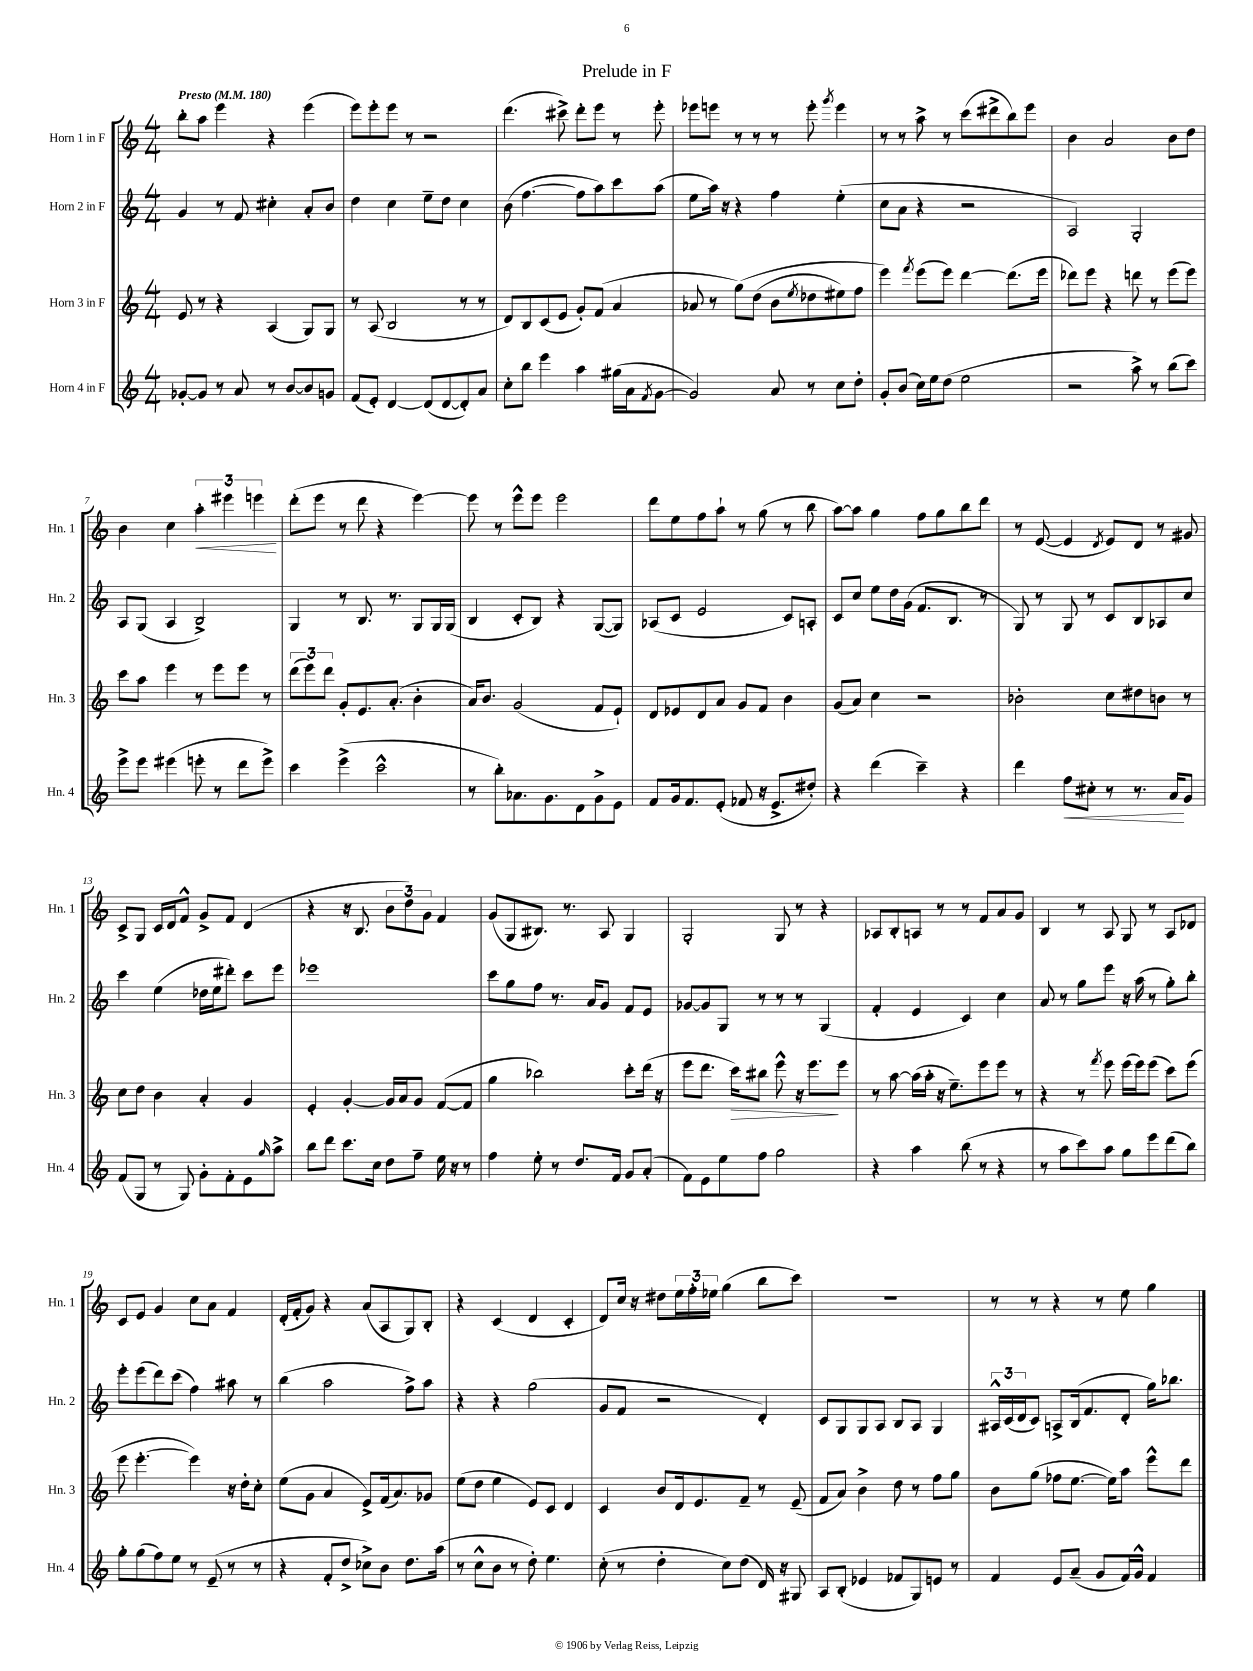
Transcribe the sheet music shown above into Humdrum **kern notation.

**kern	**kern	**kern	**kern
*staff4	*staff3	*staff2	*staff1
*clefG2	*clefG2	*clefG2	*clefG2
*k[]	*k[]	*k[]	*k[]
*M4/4	*M4/4	*M4/4	*M4/4
*MM180	*MM180	*MM180	*MM180
[8g-'	8e	4g	8bb'
8g-]	8r	.	8aa
8r	4r	8r	4eee
8a	.	8f	.
8r	(4A	4cc#'	4r
[8b	.	.	.
8b]	8G)	8a'	(4eee
8g	8G	8b	.
=	=	=	=
(8f	8r	4dd	8eee)
8e')	(8A	.	8eee'
[4d	2B	4cc	8eee
.	.	.	8r
(8d]	.	8ee~	2r
[8d	.	8dd	.
8d'])	8r	4cc	.
8a	8r	.	.
=	=	=	=
8cc'	8d)	(8b	(4.ddd
8bb	8B	[4.ff	.
4eee	(8c	.	.
.	8e	.	8ccc#^)
4aa	8g')	8ff]	8ddd'
.	(8f	8aa)	8eee
(16gg#	4a	8ccc	8r
16a	.	.	.
8qf	.	.	.
[8g	.	(8aa	8eee'
=	=	=	=
2g])	8a-	8ee	8eee-
.	8r	16aa)	8eee
.	.	16r	.
.	&(8gg)	4r	8r
.	(8dd	.	8r
8a	8b	4ff	8r
.	8qee	.	.
8r	8dd-	.	8eee'
.	.	.	8qggg
8cc	8ee#)	(4ee'	4eee
8dd'	8ff	.	.
=	=	=	=
8g'	4eee&)	8cc	8r
(8b	.	8a	8r
.	8qfff	.	.
16cc)	(8eee	4r	8aa^
16ee	.	.	.
(8dd	8eee)	.	8r
2ee	[4ddd	2r	(8ccc
.	.	.	8ddd#^
.	(8.ddd]	.	8bb)
.	.	.	8eee
.	16eee	.	.
=	=	=	=
2r	8ddd-)	2A)	4b
.	8eee	.	.
.	4r	.	2a
8aa^)	8ddd	2G'	.
8r	8r	.	.
(8bb	(8eee	.	8b
8ccc)	8eee)	.	8dd
=	=	=	=
8eee^	8ccc	8A	4b
8eee	8aa	(8G	.
(4eee#	4eee	4A	4cc
8eee'	8r	2B^)	6aa'
8r	8eee	.	.
.	.	.	6eee#
8ddd	8eee	.	.
.	.	.	6eee
8eee^)	8r	.	.
=	=	=	=
4ccc	(12ddd	4G	(8ddd'
.	12eee)	.	.
.	.	.	8eee
.	12ddd	.	.
(4eee^	8g'	8r	8r
.	8.e	8.B	8ddd
2ccc^^	.	.	4r
.	(8.a'	8.r	.
.	4b'	8G	[4eee)
.	.	16G	.
.	.	(16G	.
=	=	=	=
8r	16a)	4B	8eee]
.	8.b	.	.
8bb')	.	.	8r
8.a-	(2g	8c'	8eee^^
.	.	8B)	8eee
8.g	.	.	.
.	.	4r	2eee
8d	.	.	.
8g^	8f	([8G	.
8e	8e`)	8G])	.
=	=	=	=
8f	8d	(8A-	8ddd
16g	8e-	8c	8ee
8.f	.	.	.
.	8d	2e	8ff
(8e'	8a	.	8aa`
8f-	8g	.	8r
16r	8f	.	(8gg
8.e^	.	.	.
.	4b	8c)	8r
8dd#')	.	8A'	8bb
=	=	=	=
4r	(8g	8c	[8aa)
.	8a)	8cc	8aa]
(4ddd	4cc	8ee	4gg
.	.	16dd	.
.	.	(16g	.
4ccc~)	2r	8.f	8ff
.	.	.	8gg
.	.	8.B	.
4r	.	.	8bb
.	.	8r	8ddd
=	=	=	=
4ddd	2b-'	8G)	8r
.	.	8r	([8e
8ff	.	8G	4e]
8cc#'	.	8r	.
.	.	.	8qd
8r	8cc	8c	8e)
8.r	8dd#	8B	8d
.	8b	8A-	8r
16a	.	.	.
8g	8r	8cc	8g#
=	=	=	=
(8f	8cc	4ccc	8c^
8G	8dd	.	8G
8r	4b	(4ee	16c
.	.	.	16d
8G)	.	.	8f^^
8g'	4a'	16dd-	8g^
.	.	16ee	.
8f'	.	8ddd#')	8f
8e	4g	8ccc	(4d
16qqgg	.	.	.
8aa^	.	8eee	.
=	=	=	=
8bb	4e'	1eee-	4r
8ddd	.	.	.
8.ccc	[4g'	.	16r
.	.	.	8.B
16cc	.	.	.
8dd	16g]	.	12b
.	16a	.	.
.	.	.	12dd)
8ff~	8g	.	.
.	.	.	12g
16ee	([8f	.	4f
16r	.	.	.
8r	8f]	.	.
=	=	=	=
4ff	4gg	8ccc	(8g
.	.	8gg	8G
8ee'	2bb-)	8ff	8.B#)
8r	.	8.r	.
.	.	.	8.r
8.dd	.	.	.
.	.	16a	.
.	.	8g	8A
16f	.	.	.
8g	8ccc'	8f	4G
(8a'	(16ddd	8e	.
.	16r	.	.
=	=	=	=
8f)	8eee	[8g-	2G'
8e	8.ddd	8g-]	.
8ee	.	8G	.
.	16ccc)	.	.
8ff	8bb#	8r	.
2gg	8eee^^	8r	8G
.	16r	8r	8r
.	8.eee	.	.
.	.	(4G	4r
.	8eee	.	.
=	=	=	=
4r	8r	4f'	8A-
.	[8aa	.	8B'
4aa	(16aa]	4e	8A
.	16aa'	.	.
.	16r	.	8r
.	8.ee~)	.	.
(8bb	.	4c)	8r
8r	8eee	.	8f
4r	8eee	4cc	8a
.	8r	.	8g
=	=	=	=
8r	4r	8a	4B
8aa	.	8r	.
8ccc)	8r	8gg	8r
.	8qfff	.	.
8aa	8eee	8eee	8A
8gg	(16eee	16r	8G
.	16eee)	(16aa	.
8eee	(8eee	8r	8r
(8ddd	8ccc)	8gg')	8A
8bb)	(8eee	8bb'	8d-
=	=	=	=
8gg'	8eee	8eee'	8c
(8gg	[4.eee'	(8eee	8e
8ff)	.	8ddd)	4g
8ee	.	(8ccc	.
8r	4eee])	4ff)	8cc
(8e~	.	.	8a
8r	16r	8aa#	4f
.	16dd'	.	.
8r	8cc'	8r	.
=	=	=	=
4r	(8ee	(4bb	(16d'
.	.	.	16f'
.	8g	.	8g)
8f'	4a	2aa	4r
8dd^	.	.	.
8cc-^)	8e^)	.	(8a
8b	(16f	.	8A
.	8.a)	.	.
8.dd	.	8ff^)	8G)
.	8g-	8aa	8B'
(16aa	.	.	.
=	=	=	=
8r	(8ee	4r	4r
8cc^^	8dd	.	.
8b	4ee	4r	(4c
8r	.	.	.
8dd')	8e)	(2gg	4d
4.ee	8c	.	.
.	4d	.	4c'
=	=	=	=
(8cc'	4c	8g	8d)
8r	.	8f	16cc
.	.	.	16r
4dd'	8b	2r	8dd#
.	16d	.	24ee
.	.	.	24ff'
.	8.e	.	.
.	.	.	24ee-
8cc)	.	.	(4gg
(8dd	8f~	.	.
16d)	8r	4d')	8bb
16r	.	.	.
8G#	(8e~	.	8ccc)
=	=	=	=
8A	8f	8c	1r
(8B'	8a)	8G	.
4e-	4b^	8G	.
.	.	8A	.
8f-	8dd	8B	.
8G)	8r	8A	.
8e	8ff	4G	.
8r	8gg	.	.
=	=	=	=
4f	8b	24A#^^	8r
.	.	(24c	.
.	.	24d	.
.	(8gg	8c)	8r
8e	8ff-	8A^	4r
(8a~	[8.ee	(16B	.
.	.	8.f	.
8g	.	.	8r
.	16ee])	.	.
16f)	8aa	8d'	8ee
16g^^	.	.	.
4f	8eee^^	16gg)	4gg
.	.	8.bb-	.
.	8ddd	.	.
==	==	==	==
*-	*-	*-	*-
